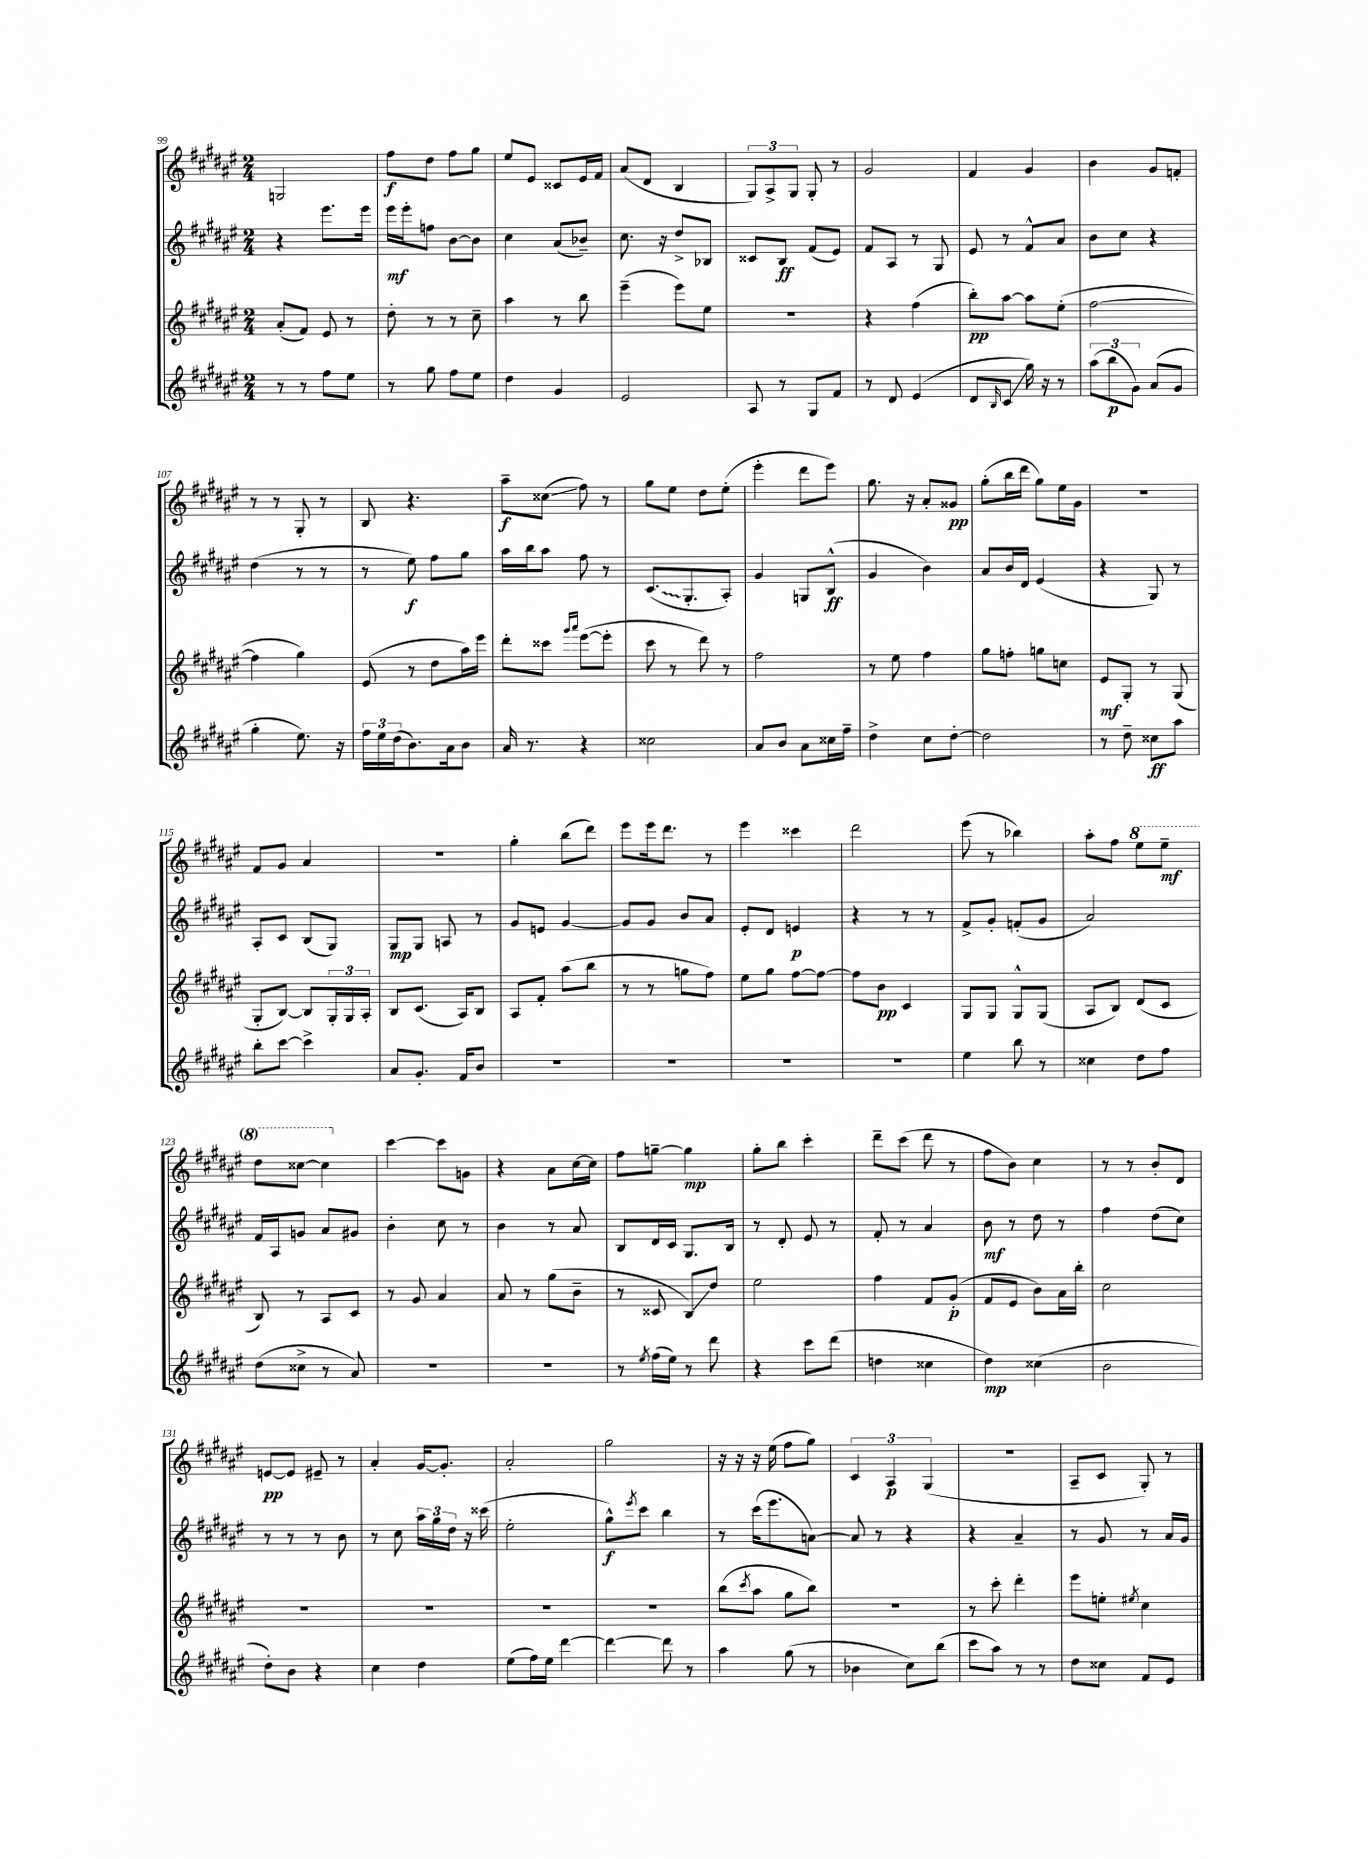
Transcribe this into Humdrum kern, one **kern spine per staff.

**kern	**kern	**kern	**kern
*staff4	*staff3	*staff2	*staff1
*clefG2	*clefG2	*clefG2	*clefG2
*k[f#c#g#d#a#e#]	*k[f#c#g#d#a#e#]	*k[f#c#g#d#a#e#]	*k[f#c#g#d#a#e#]
*M2/4	*M2/4	*M2/4	*M2/4
8r	(8a#'	4r	2G
8r	8f#)	.	.
8ff#	8e#	8.eee#	.
8ee#	8r	.	.
.	.	16eee#	.
=	=	=	=
8r	8dd#'	16eee#	8ff#
.	.	16eee#'	.
8gg#	8r	8ff	8dd#
8ff#	8r	[8b	8ff#
8ee#	8cc#~	8b]	8gg#
=	=	=	=
4dd#	4aa#	4cc#	8ee#
.	.	.	8e#
4g#	8r	(8a#	8c##
.	8bb	8b-~)	16e#
.	.	.	16f#
=	=	=	=
2e#	(4eee#~	8.cc#	(8a#
.	.	.	8d#
.	.	16r	.
.	8eee#)	8dd#^	4B
.	8ee#	8B-	.
=	=	=	=
8A#	2r	8c##	12G#)
.	.	.	12A#^
8r	.	8B	.
.	.	.	12G#
8G#	.	(8f#	8G#'
8f#	.	8e#)	8r
=	=	=	=
8r	4r	8f#	2g#
8d#	.	8A#	.
(4e#	(4ff#	8r	.
.	.	8G#	.
=	=	=	=
8d#	8bb')	8e#	4f#
16qqB	.	.	.
8c#	[8aa#	8r	.
16gg#)	8aa#]	8f#^^	4g#
16r	.	.	.
8r	(8ee#'	8a#	.
=	=	=	=
(12aa#	[2ff#	8b	4b
12bb	.	.	.
.	.	8cc#	.
12g#)	.	.	.
(8a#	.	4r	8g#
8g#	.	.	8f'
=	=	=	=
4gg#'	4ff#]	(4dd#	8r
.	.	.	8r
8.ee#)	4gg#)	8r	8G#'
.	.	8r	8r
16r	.	.	.
=	=	=	=
24ff#	(8e#	8r	8B
24ee#	.	.	.
(24dd#	.	.	.
8.b)	8r	8ee#)	4.r
.	8dd#	8ff#	.
16a#	.	.	.
8b	16aa#)	8gg#	.
.	16eee#	.	.
=	=	=	=
16a#	8ddd#'	16aa#	8aa#~
8.r	.	16bb	.
.	8ccc##	8aa#	(8cc##
.	16qqggg#	.	.
.	16qqaaa#	.	.
4r	([8eee#	8ff#	8ff#)
.	8eee#']	8r	8r
=	=	=	=
2cc##	8ccc#	(8.c#	8gg#
.	8r	.	8ee#
.	.	8.G#'	.
.	8ddd#)	.	8dd#
.	8r	8A#')	(8ee#'
=	=	=	=
8a#	2ff#	4g#	4eee#'
8b	.	.	.
8a#	.	8G	8ddd#
16cc##	.	(8B^^	8eee#)
16ff#~	.	.	.
=	=	=	=
4dd#^	8r	4g#	8.gg#
.	8ee#	.	.
.	.	.	16r
8cc#	4ff#	4b)	8a#'
[8dd#'	.	.	8g##
=	=	=	=
2dd#]	8gg#	8a#	(8gg#'
.	8ff'	16b	16bb
.	.	16d#	16ddd#
.	8gg	(4e#	8gg#)
.	8cc	.	16ee#
.	.	.	16g#
=	=	=	=
8r	8e#	4r	2r
8dd#~	8G#'	.	.
8cc##	8r	8G#)	.
8aa#	(8G#	8r	.
=	=	=	=
8bb'	8G#'	8A#'	8f#
[8ccc#	[8B)	8c#	8g#
4ccc#^]	8B]	(8B	4a#
.	24G#'	8G#)	.
.	24G#	.	.
.	24A#'	.	.
=	=	=	=
8a#	8B	8G#	2r
8.g#'	(8.c#	8G#	.
.	.	8A	.
16f#	16A#)	.	.
8b	8B	8r	.
=	=	=	=
2r	8A#	8g#	4gg#'
.	8f#'	8e	.
.	(8aa#	[4g#	(8bb
.	8bb	.	8ddd#)
=	=	=	=
2r	8r	8g#]	8eee#
.	8r	8g#	16eee#
.	.	.	8.ddd#
.	8gg	8b	.
.	8ff#)	8a#	8r
=	=	=	=
2r	8ee#	8e#'	4eee#
.	8gg#	8d#	.
.	[8ff#	4e	4ccc##
.	8ff#_	.	.
=	=	=	=
2r	8ff#]	4r	2ddd#
.	8b	.	.
.	4c#	8r	.
.	.	8r	.
=	=	=	=
4ee#	8G#	8f#^	(8eee#
.	8G#	8g#'	8r
8bb	8G#^^	(8f'	4bb-)
8r	(8G#	8g#	.
=	=	=	=
4cc##	8A#	2a#)	8aa#'
.	8B)	.	8ff#
8dd#	(8d#	.	8eee#
8ff#	8c#	.	8eee#~
=	=	=	=
(8dd#	8B)	16f#	8ddd#
.	.	16A#	.
8cc##^	8r	8g	[8ccc##
8r	8A#	8a#	4ccc##]
8a#)	8c#	8g#	.
=	=	=	=
2r	8r	4b'	[4ccc#
.	8g#	.	.
.	4a#	8cc#	8ccc#]
.	.	8r	8g
=	=	=	=
2r	8a#	4b	4r
.	8r	.	.
.	(8gg#	8r	8a#
.	8b~	8a#	[16cc#
.	.	.	16cc#]
=	=	=	=
8r	8r	8B	8ff#
8qee#	.	.	.
(16ff#	8c##	16d#	[8gg~
16ee#)	.	16c#	.
8r	8B)	8.G#	4gg]
8ddd#	8dd#	.	.
.	.	16B	.
=	=	=	=
4r	2ee#	8r	8gg#'
.	.	8d#'	8bb
8ccc#	.	8e#	4ccc#'
(8ddd#	.	8r	.
=	=	=	=
4dd	4ff#	8f#'	8ddd#~
.	.	8r	(8ccc#
4cc##	8f#	4a#	8ddd#
.	(8g#'	.	8r
=	=	=	=
4dd#)	8f#	8b	8ff#
.	8e#	8r	8b)
(4cc##	8b)	8dd#	4cc#
.	16a#	8r	.
.	16bb'	.	.
=	=	=	=
2b	2cc#	4ff#	8r
.	.	.	8r
.	.	(8dd#	8b'
.	.	8cc#)	8d#
=	=	=	=
8dd#')	2r	8r	[8e
8b	.	8r	8e]
4r	.	8r	8e#~
.	.	8b	8r
=	=	=	=
4cc#	2r	8r	4a#'
.	.	8cc#	.
4dd#	.	24aa#	[16g#
.	.	24gg#	.
.	.	.	8.g#']
.	.	24dd#	.
.	.	16r	.
.	.	(16ccc##	.
=	=	=	=
(8ee#	2r	2ee#'	2a#'
16ff#)	.	.	.
16ee#	.	.	.
[4ddd#	.	.	.
=	=	=	=
4ddd#_	2r	8gg#^^)	2gg#
.	.	8qeee#	.
.	.	8ccc#	.
8ddd#]	.	4bb	.
8r	.	.	.
=	=	=	=
4aa#	(8bb	8r	16r
.	.	.	16r
.	8qccc#	.	.
.	8aa#	(16ccc#	16r
.	.	8.eee#	(16ee#
(8gg#	8gg#	.	8ff#
8r	8bb)	[8a)	8gg#)
=	=	=	=
4b-	2r	8a]	6c#
.	.	8r	.
.	.	.	6A#
8cc#)	.	4r	.
.	.	.	(6G#
(8bb	.	.	.
=	=	=	=
8ccc#	8r	4r	2r
8aa#)	8ccc#'	.	.
8r	4ddd#'	4a#~	.
8r	.	.	.
=	=	=	=
8dd#	8eee#	8r	8A#~
8cc##	8ee'	8g#	8c#
.	8qee#	.	.
8f#	4cc#	8r	8G#')
8e#	.	16a#	8r
.	.	16g#	.
==	==	==	==
*-	*-	*-	*-
